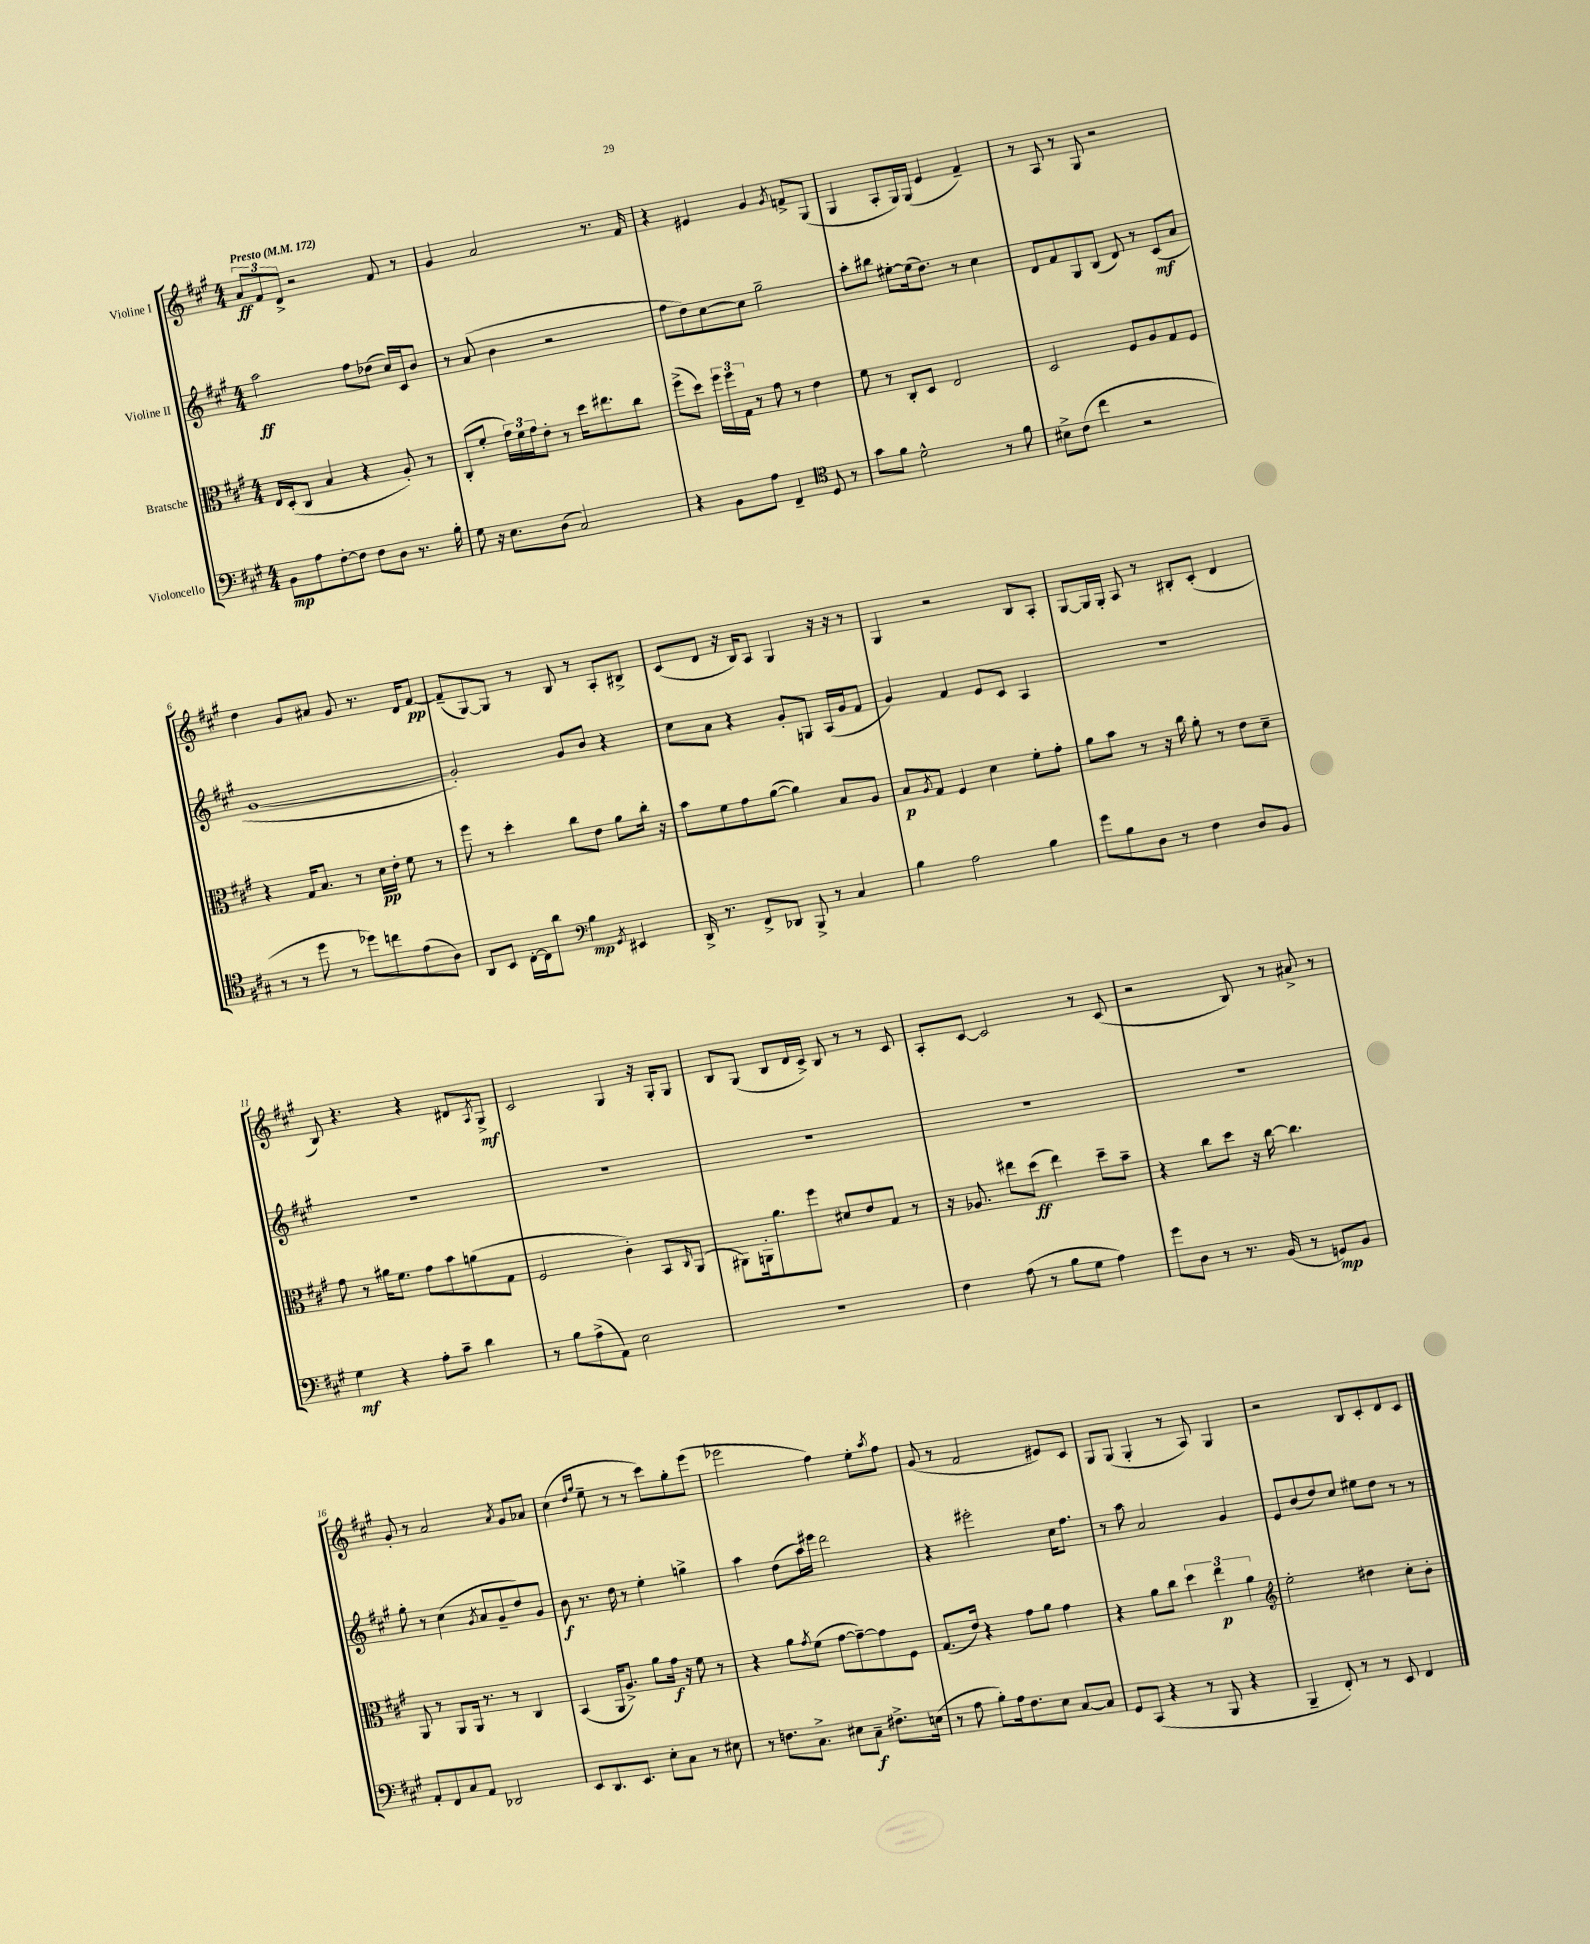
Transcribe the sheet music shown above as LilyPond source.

<<
\new StaffGroup <<
\new Staff = "s0" \with { instrumentName = "Violine I" } {
    \clef treble \key a \major \numericTimeSignature \time 4/4 \tempo "Presto" 4 = 172
    \tuplet 3/2 { a'8\ff fis'8 d'8-> } r2 fis'8 r8 |
    gis'4 a'2 r8. fis'16 |
    r4 eis'4 gis'4 \acciaccatura { gis'8 } f'8-> gis8( |
    gis4 a8-. gis16) gis16( e'4 fis'4--) |
    r8 a8 r8 gis8 r2 |
    d''4 gis'8 ais'8 gis'8 r8. d'16 fis'8~\pp |
    fis'8--( gis8~) gis8 r8 b8 r8 a8-. bis8-> |
    cis'8( d'8 r16 b16) a8 gis4 r16 r16 r8 |
    gis4 r2 b8 a8-. |
    gis8~ gis16 gis16-. a8 r8 bis8-. cis'8-.( d'4 |
    b8) r4. r4 dis'8 \acciaccatura { a8 } gis8->\mf |
    cis'2 gis4 r16 gis16-. gis8 |
    b8 gis8( b8 d'16 cis'16->) b8 r8 r8 cis'8 |
    a8-. cis'8~ cis'2 r8 cis'8( |
    r2 b8) r8 ais'8-> r8 |
    gis'8-. r8 a'2 \acciaccatura { a'8 } gis'8 aes'8 |
    cis''4( \grace { d''16 gis''16 } e''8-- r8 r8 cis'''8) gis''8-. e'''8( |
    ees'''2 fis''4) e''8-. \acciaccatura { a''8 } fis''8 |
    gis'8( r8 fis'2 eis'8) cis'8 |
    gis8 gis8( gis4-. r8 a8) gis4 |
    r2 b8 cis'8-. d'8 cis'8 \bar "|." |
}
\new Staff = "s1" \with { instrumentName = "Violine II" } {
    \clef treble \key a \major \numericTimeSignature \time 4/4
    a''2\ff fis''8 des''8( cis''16) cis'16 b'8 |
    r8 a'8( b'4 r2 |
    fis''8 d''8) cis''8~ cis''8 gis''2-- |
    a''8-. bis''8 eis''8~-. eis''16( d''8.) r8 cis''4 |
    d'8 fis'8 gis8 b8( d'8) r8 cis'8\mf( a'8 |
    gis'1~ |
    gis'2-.) gis'8 b'8 r4 |
    cis''8 a'8 r4 gis'8-. g8 a16( gis'16 fis'8 |
    gis'4) fis'4 e'8 cis'8 a4 |
    R1 |
    R1 |
    R1 |
    R1 |
    R1 |
    R1 |
    gis''8-. r8 cis''4( \acciaccatura { gis'8 } a'8 gis'8-- d''8) gis'8 |
    b'8\f r8. d''16 r8 e''4-. g''4-> |
    a''4 d''8( a''16) eis'''16 d'''2 |
    r4 eis'''2-. cis''16 fis''8. |
    r8 a''8 a'2 gis'4 |
    e'8 b'8( d''8) cis''8 eis''8 d''8 r8 r8 \bar "|." |
}
\new Staff = "s2" \with { instrumentName = "Bratsche" } {
    \clef alto \key a \major \numericTimeSignature \time 4/4
    e16 d16-.( cis8 b4 r4 a8-.) r8 |
    cis8-.( fis'8-. \tuplet 3/2 { gis'16) fis'16 gis'16 } e'8-. r8 d''16 eis''8. cis''8 |
    fis''8->( d''8) \tuplet 3/2 { fis''16 fis''16 gis16 } r8 gis'8 r8 e'4 |
    fis'8 r8 cis8-. d8 e2 |
    d2 fis8 a8 gis8 fis8 |
    r4 gis16 b8. r8 d'16\pp e'16-. fis'8 r8 |
    fis''8 r8 d''4-. cis''8 e'8 a'8 cis''16-. r16 |
    b'8 fis'8 gis'8 a'8~( a'4) b8 a8 |
    b8\p \acciaccatura { a8 } gis8 fis4 d'4 fis'8-. gis'8-. |
    a'8 b'8 r8 r16 cis''16 a'8-. r8 e'8 d'8-- |
    gis'8 r8 ais'16 fis'8. gis'8 b'8 a'8( gis8 |
    fis2 cis'4-.) b,8 \grace { cis16 } a,8( |
    ais,8) a,16-. a'8. fis''8 dis'8 e'8 gis8 r8 |
    r16 aes8. eis''8 d''8\ff( eis''4) d''8-- b'8-- |
    r4 cis''8 d''8 r16 cis''16~ cis''4. |
    a,8 r8 a,8 a,16 r8. r8 cis4 |
    b,4( a,16 a8.->) a'8 gis'16\f r16 fis'8 r8 |
    r4 a'8 \acciaccatura { gis'8 } fis'8( gis'8~ gis'8~--) gis'8 fis8 |
    gis8.( e'16) r4 gis'8 a'8 gis'4 |
    r4 a'8 cis''8 \tuplet 3/2 { d''4 e''4\p a'4 } |
    \clef treble e''2-. dis''4 cis''8-. b'8-. \bar "|." |
}
\new Staff = "s3" \with { instrumentName = "Violoncello" } {
    \clef bass \key a \major \numericTimeSignature \time 4/4
    b,8\mp a8 fis8~-. fis8 fis8 d8 r8. b16-. |
    gis8 r16 e8. d8( cis2) |
    r4 b,8 a8 fis,4-- \clef tenor d8 r8 |
    gis'8 fis'8 d'2-^ r8 fis'8 |
    bis8-> cis'8( cis''4 r2 |
    r8 r8 d''8 r8 des''8) c''8 e'8( a8) |
    a,8 b,8 cis16~-. cis16 a'8 \clef bass b4\mp \acciaccatura { gis,8 } eis,4 |
    d,16-> r8. fis,8-> des,8 b,,8-> r8 cis4 |
    b4 a2 b4 |
    gis'8 b8 d8 r8 fis4 d8 b,8 |
    gis4\mf r4 a8-. cis'8-- d'4 |
    r8 b8 a8->( a,8) e2 |
    R1 |
    fis4 a8( r8 b8 gis8 a4) |
    gis'8 d8 r8 r8. b,16( r8 g,8\mp) b,8 |
    a,8-. fis,8 cis8 a,8 des,2 |
    e,8 d,8. e,8. e8-. cis8 r8 eis8 |
    r8 f8. cis8.-> eis8 cis8--\f fis8.-> e16( |
    r8 a8 b8-.) a16 fis8. e8 cis8~ cis8 |
    gis,8 cis,8( r4 r8 b,,8 r4 |
    b,,4-- fis,8-.) r8 r8 e,8 fis,4 \bar "|." |
}
>>
>>
